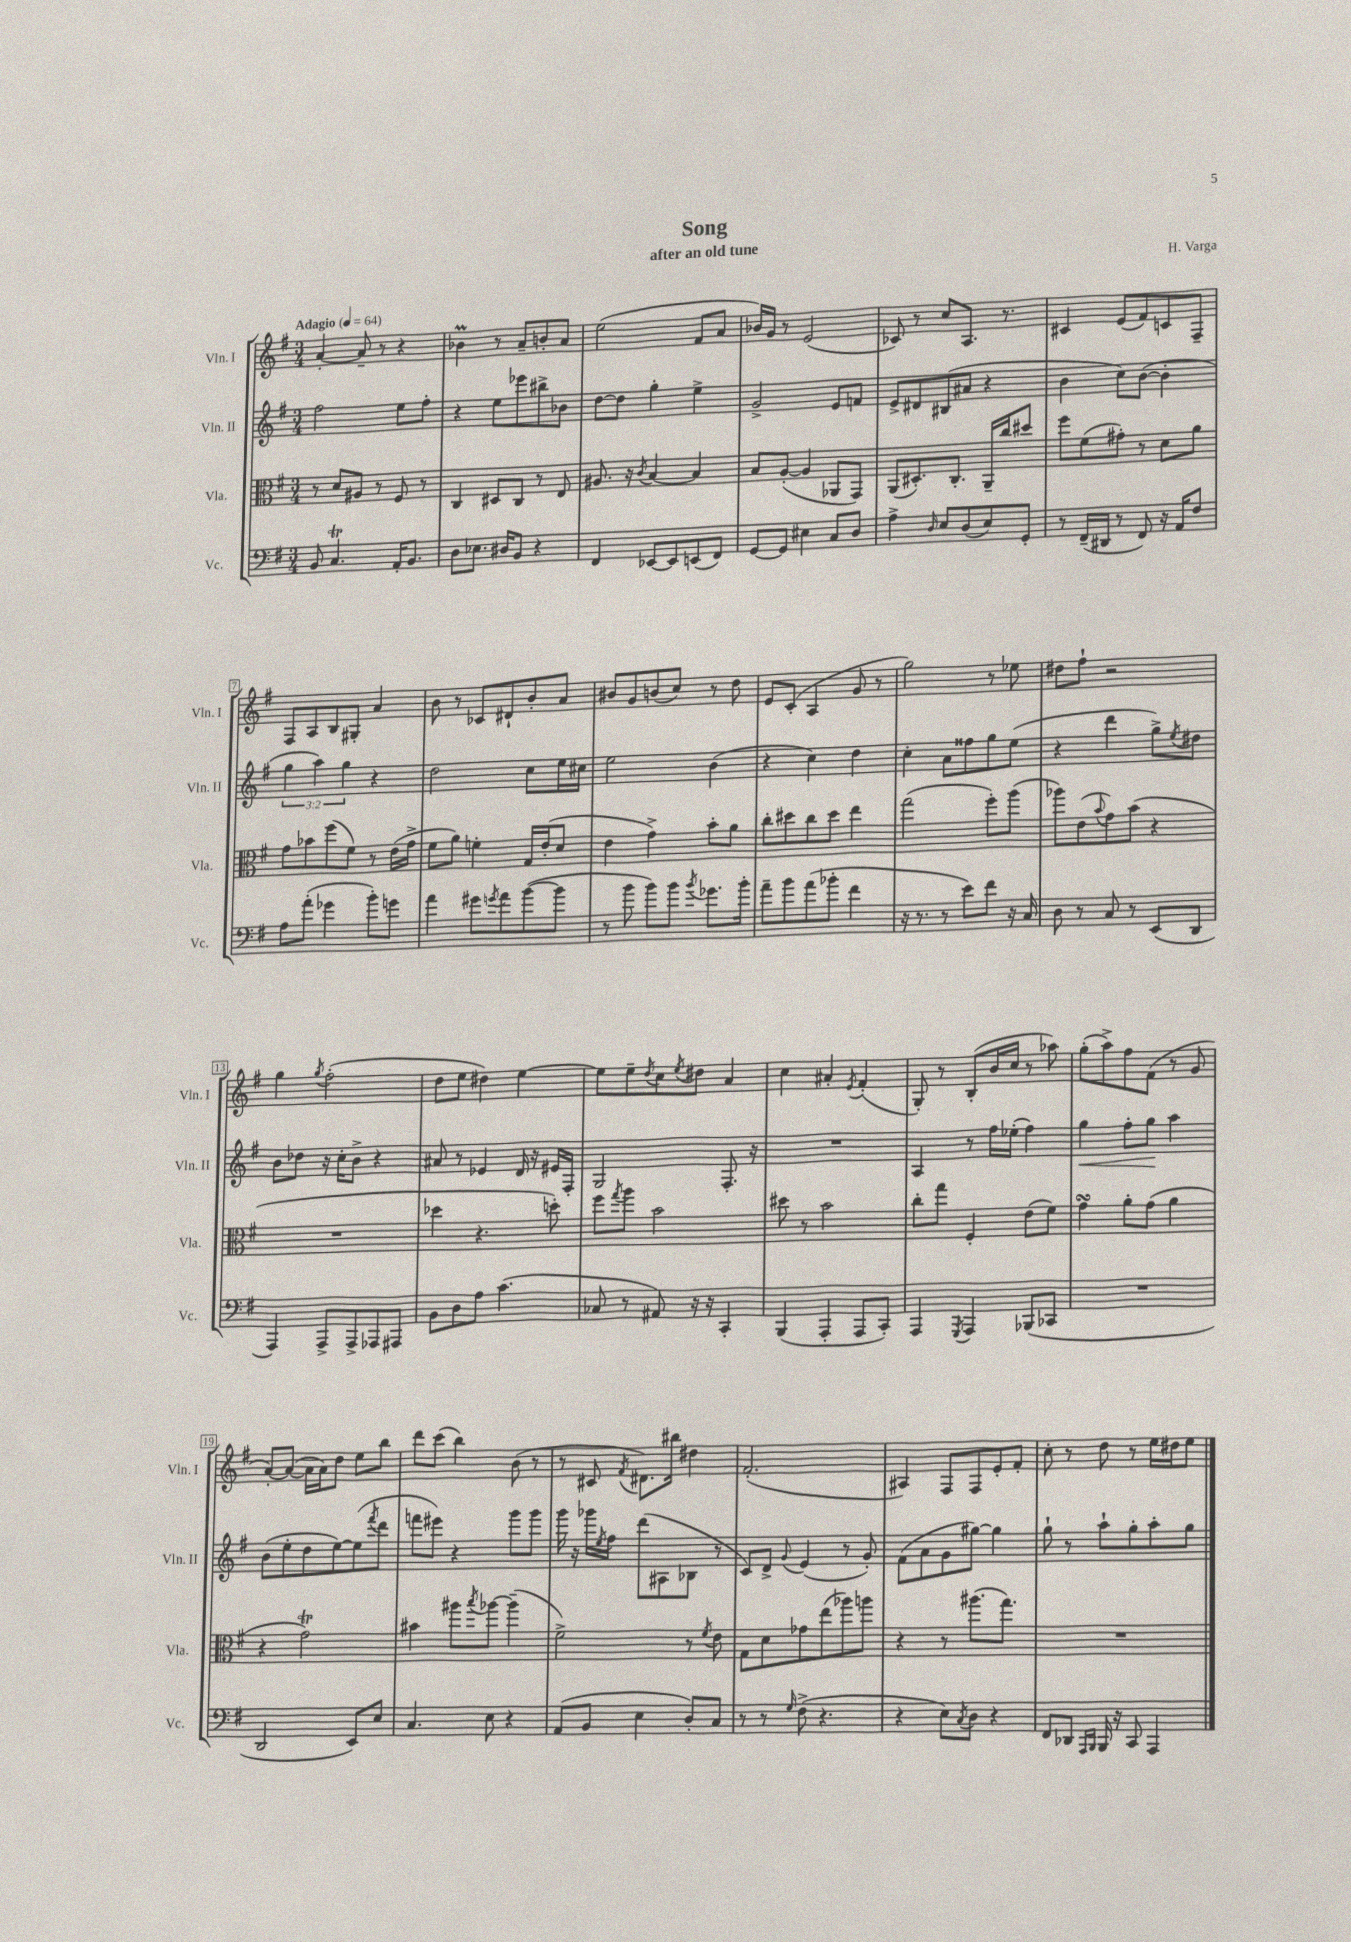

**kern	**kern	**kern	**kern
*staff4	*staff3	*staff2	*staff1
*clefF4	*clefC3	*clefG2	*clefG2
*k[f#]	*k[f#]	*k[f#]	*k[f#]
*M3/4	*M3/4	*M3/4	*M3/4
*MM64	*MM64	*MM64	*MM64
8BB	8r	2ff#	[4a'
4.C	8d	.	.
.	8A#	.	8a~]
.	8r	.	8r
16AA'	8F#	8ee	4r
8.BB	.	.	.
.	8r	8ff#'	.
=	=	=	=
8D	4C	4r	4b-
8.E-	.	.	.
.	8D#	8ee	8r
16D#	.	.	.
8BB	8C	8eee-	8a~
4r	8r	8bb#^	8b'
.	8E	8b-	8a
=	=	=	=
4FF#	8.A#	[8dd	(2ee
.	.	8dd]	.
.	16r	.	.
.	8qc	.	.
[8EE-	[4B	4gg'	.
8EE-]	.	.	.
(8EE	4B]	4ee^	8f#
8FF#)	.	.	8a
=	=	=	=
[8GG	8B	2g^	16b-)
.	.	.	16g
8GG]	([8A'	.	8r
4E#	4A]	.	(2e
8C	8AA-	8e	.
8D	8GG)	8f	.
=	=	=	=
4A^	(8AA	8e^	8c-)
.	8.D#')	8d#	8r
16qqD	.	.	.
8E	.	(8B#	8cc
.	8.C'	.	.
(8D	.	8a#	8.A
8E)	16AA~	4r	.
.	16cc	.	8.r
8GG'	8dd#	.	.
=	=	=	=
8r	8ff#	4b	4c#
(16FF#~	(8f#	.	.
16DD#	.	.	.
8r	8g#')	8cc)	(8e
8FF#)	8r	([8b	8f#)
16r	8d	4b']	8c
16AA	.	.	.
8F#	8a	.	8F#~
=	=	=	=
8A	8g	6gg	8F#
(8a'	8b-	.	8A
.	.	6aa)	.
4g-	(8ff#	.	8B
.	.	6gg	.
.	8f#)	.	8G#'
8b')	8r	4r	4a
8g	(16e	.	.
.	16g^	.	.
=	=	=	=
4a	8f#	2dd	8b
.	8a)	.	8r
8g#	4f'	.	8c-
8qg	.	.	.
8a	.	.	8d#`
([8b	16G	8cc	8b'
.	(16e'	.	.
8b]	8d	16ee	8a
.	.	16cc#	.
=	=	=	=
8r	4e	2ee	8b#
8b	.	.	8g
8b)	4g^)	.	(8b
8b	.	.	8cc)
8qb	.	.	.
8.g-	8b'	(4b	8r
.	8a	.	8dd
16b'	.	.	.
=	=	=	=
8a~	8cc'	4r	8e
8b	8dd#	.	(8c'
(8a	8cc	4cc)	4A
8b-'	8dd#	.	.
4f#	4ee	4dd	8g
.	.	.	8r
=	=	=	=
16r	(2gg	4cc'	2gg)
8.r	.	.	.
8r	.	8a	.
8e)	.	8ff##	.
8f#	8ff#')	8gg	8r
16r	(8aa	(8ee	8ee-
16C	.	.	.
=	=	=	=
8D	8aa-)	4r	8dd#
8r	(8e	.	8ff#`
.	8qqb	.	.
8C	8g)	4ddd	2r
8r	(8b	.	.
(8EE	4r	8gg^)	.
.	.	8qee	.
8DD	.	8dd#	.
=	=	=	=
4AAA)	2.r	8b	4gg
.	.	8dd-	.
.	.	.	8qgg
8AAA^	.	16r	(2ff#'
.	.	16cc'	.
8AAA^	.	8b^	.
8AAA-	.	4r	.
8AAA#	.	.	.
=	=	=	=
8BB	4dd-	8a#	8dd
8D	.	8r	8ee
8A	4.r	4e-	4dd#)
(4.c	.	.	.
.	.	16d	[4ee
.	.	16r	.
.	8dd')	16e#	.
.	.	16F#'	.
=	=	=	=
8C-	8ff#	2G	8ee]
.	8qgg	.	.
8r	8aa	.	8ee~
.	.	.	8qdd
8AA#)	2b	.	8cc
.	.	.	8qee
16r	.	.	8dd#
16r	.	.	.
4CC'	.	8.F#'	4a
.	.	16r	.
=	=	=	=
(4BBB	8dd#	2.r	4cc
.	8r	.	.
4AAA'	2b	.	4a#'
.	.	.	8qe
8AAA	.	.	(4f#'
8CC')	.	.	.
=	=	=	=
4AAA	8cc'	4A	8G')
.	8gg	.	8r
8qGGG	.	.	.
4AAA	4F#'	8r	(8B'
.	.	16ff#	16b
.	.	(16ee-'	16cc
(8BBB-	(8e	4ff#)	8r
8CC-	8f#)	.	8aa-)
=	=	=	=
2.r	4g	4gg	(8gg'
.	.	.	8aa^)
.	8a'	8ff#'	8ff#
.	(8g	8gg	(8f#
.	4a	4aa	8r
.	.	.	8g
=	=	=	=
2DD	4r	(8b	[8a')
.	.	8ee'	(8a_
.	2g)	8dd	16a]
.	.	.	16a)
.	.	[8ee)	8dd
8EE)	.	(8ee]	8ee
.	.	8qfff#	.
8E	.	8ddd	8bb
=	=	=	=
4.C	4b#	8fff	8ddd
.	.	8eee#)	(8ccc
.	8aa#	4r	4bb)
.	8qbb	.	.
8E	[8aa-	.	.
4r	(4aa-~]	8ggg	(8b
.	.	8ggg	8r
=	=	=	=
(8AA	2f#^)	16ggg	8r
.	.	16r	.
8BB	.	16ggg-	8c#
.	.	8qee	.
.	.	16ff#	.
.	.	.	8qf#
4E	.	(8ddd	8.d#)
.	.	8A#	.
.	.	.	16bb#
8D')	8r	8B-	4dd#
.	8qf#	.	.
8C	8e	8r	.
=	=	=	=
8r	8G	8c)	(2.f#'
8r	8d	8d^	.
16qqG	.	8qqg	.
(8F#^	8g-	(4e	.
4.r	(8ee	.	.
.	8aa-)	8r	.
.	8aa	8g')	.
=	=	=	=
4r	4r	(8f#	4A#)
.	.	8a	.
8E)	8r	8g	8F#
8qC	.	.	.
8D	(8.aa#	[8gg#)	8F#
4r	.	4gg#]	8e'
.	8.gg)	.	.
.	.	.	8f#'
=	=	=	=
8FF#	2.r	8gg`	8cc'
8DD-	.	8r	8r
16qqAAA	.	.	.
16qqBBB	.	.	.
16BBB	.	8aa`	8dd
16r	.	.	.
8CC	.	8gg'	8r
4AAA	.	8aa'	16ee
.	.	.	16dd#
.	.	8gg	8ee
==	==	==	==
*-	*-	*-	*-
